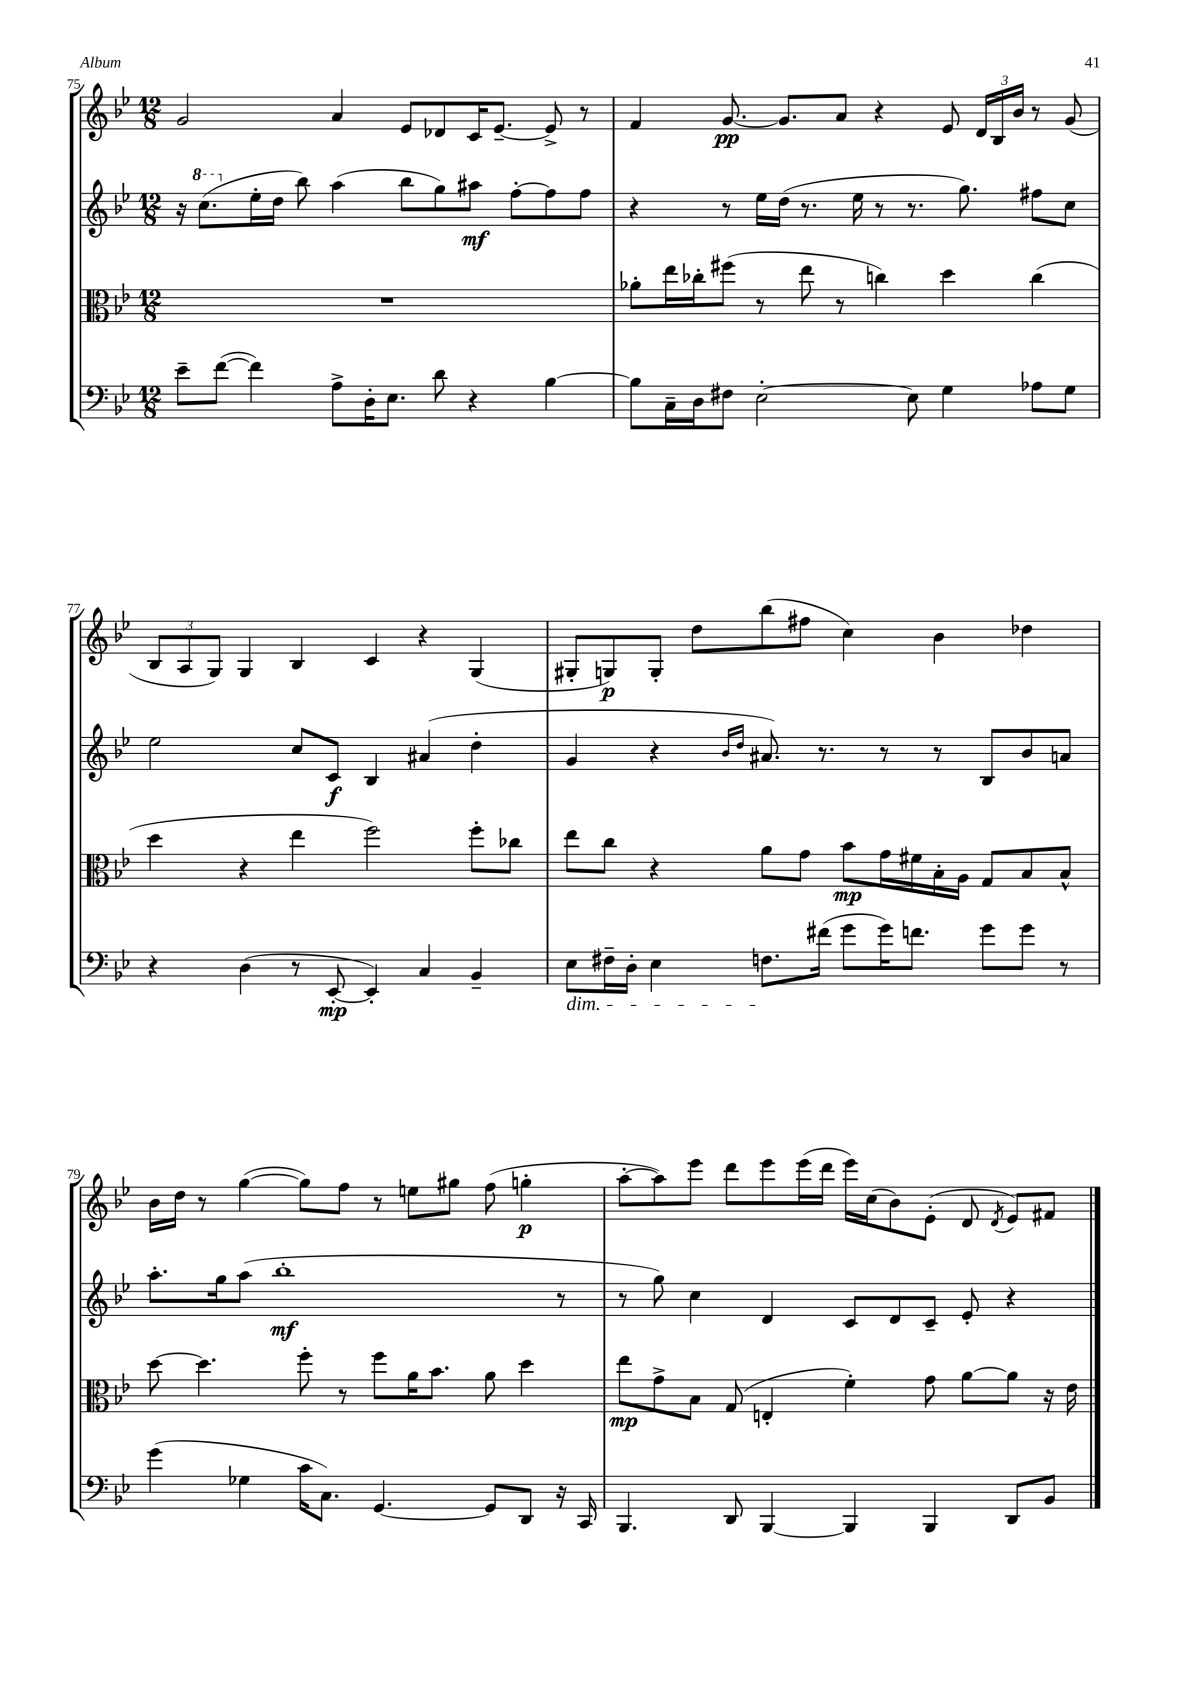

**kern	**dynam	**kern	**dynam	**kern	**dynam	**kern	**dynam
*part4	*part4	*part3	*part3	*part2	*part2	*part1	*part1
*staff4	*staff4	*staff3	*staff3	*staff2	*staff2	*staff1	*staff1
*clefF4	*	*clefC3	*	*clefG2	*	*clefG2	*
*k[b-e-]	*	*k[b-e-]	*	*k[b-e-]	*	*k[b-e-]	*
*M12/8	*	*M12/8	*	*M12/8	*	*M12/8	*
=75	=75	=75	=75	=75	=75	=75	=75
8e-~\L	.	1.r	.	16r	.	2g/	.
*	*	*	*	*8va	*	*	*
.	.	.	.	(8.ccc\L	.	.	.
([8f\J	.	.	.	.	.	.	.
*	*	*	*	*X8va	*	*	*
4f\])	.	.	.	16ee-'\L	.	.	.
.	.	.	.	16dd\JJ	.	.	.
.	.	.	.	8bb-\)	.	.	.
8A^\L	.	.	.	(4aa\	.	4a/	.
16D'\K	.	.	.	.	.	.	.
8.E-\J	.	.	.	.	.	.	.
.	.	.	.	8bb-\L	.	8e-/L	.
8d\	.	.	.	8gg\)	.	8d-X/	.
4r	.	.	.	8aa#X\J	mf	16c/K	.
.	.	.	.	.	.	[8.e-~/J	.
.	.	.	.	[8ff'\L	.	.	.
[4B-\	.	.	.	8ff\]	.	8e-^/]	.
.	.	.	.	8ff\J	.	8r	.
=76	=76	=76	=76	=76	=76	=76	=76
8B-\L]	.	8a-X'\L	.	4r	.	4f/	.
16C~\L	.	16ee-\L	.	.	.	.	.
16D\J	.	16cc-X'\J	.	.	.	.	.
8F#X\J	.	(8ff#X\J	.	8r	.	[8.g/	pp
[2E-'\	.	8r	.	16ee-\LL	.	.	.
.	.	.	.	(16dd\JJ	.	8.g/L]	.
.	.	8ee-\	.	8.r	.	.	.
.	.	8r	.	.	.	8a/J	.
.	.	.	.	16ee-\	.	.	.
.	.	4ccn\)	.	8r	.	4r	.
8E-\]	.	.	.	8.r	.	.	.
4G\	.	4dd\	.	.	.	8e-/	.
.	.	.	.	8.gg\)	.	.	.
.	.	.	.	.	.	24d/LL	.
.	.	.	.	.	.	24B-/	.
.	.	.	.	.	.	24b-/JJ	.
8A-X\L	.	(4cc\	.	8ff#X\L	.	8r	.
8G\J	.	.	.	8cc\J	.	(8g/	.
!!LO:LB:g=z
=77	=77	=77	=77	=77	=77	=77	=77
4r	.	4dd\	.	2ee-\	.	12B-/L	.
.	.	.	.	.	.	12A/	.
.	.	.	.	.	.	12G/J)	.
(4D\	.	4r	.	.	.	4G/	.
8r	.	4ee-\	.	8cc/L	.	4B-/	.
[8EE-'/	mp	.	.	8c/J	f	.	.
4EE-'/])	.	2ff\)	.	4B-/	.	4c/	.
4C/	.	.	.	(4a#X/	.	4r	.
4BB-~/	.	8ff'\L	.	4dd'\	.	(4G/	.
.	.	8cc-X\J	.	.	.	.	.
=78	=78	=78	=78	=78	=78	=78	=78
!LO:TX:b:i:t=dim.	!	!	!	!	!	!	!
8E-\L	.	8ee-\L	.	4g/	.	8G#X'/L	.
16F#X~\L	.	8cc\J	.	.	.	8Gn/)	p
16D'\JJ	.	.	.	.	.	.	.
4E-\	.	4r	.	4r	.	8G'/J	.
.	.	.	.	.	.	8dd\L	.
.	.	.	.	16qqb-/LL	.	.	.
.	.	.	.	16qqdd/JJ	.	.	.
8.Fn\L	.	8a\L	.	8.a#X/)	.	(8bb-\	.
.	.	8g\J	.	.	.	8ff#X\J	.
(16f#X\Jk	.	.	.	8.r	.	.	.
8g\L	.	8b-\L	mp	.	.	4cc\)	.
16g\K)	.	16g\L	.	8r	.	.	.
8.fn\J	.	16f#X\	.	.	.	.	.
.	.	16B-'\	.	8r	.	4b-\	.
.	.	16A\JJ	.	.	.	.	.
8g\L	.	8G/L	.	8B-/L	.	.	.
8g\J	.	8B-/	.	8b-/	.	4dd-X\	.
8r	.	8B-^^/J	.	8an/J	.	.	.
!!LO:LB:g=z
=79	=79	=79	=79	=79	=79	=79	=79
(4g\	.	[8dd\	.	8.aa'\L	.	16b-\LL	.
.	.	.	.	.	.	16dd\JJ	.
.	.	4.dd\]	.	.	.	8r	.
.	.	.	.	16gg\k	.	.	.
4G-X\	.	.	.	(8aa\J	.	([4gg\	.
.	.	.	.	1bb-'	mf	.	.
16c\KL	.	8ff'\	.	.	.	8gg\L])	.
8.C\J)	.	.	.	.	.	.	.
.	.	8r	.	.	.	8ff\J	.
[4.GG/	.	8ff\L	.	.	.	8r	.
.	.	16a\K	.	.	.	8een\L	.
.	.	8.b-\J	.	.	.	.	.
.	.	.	.	.	.	8gg#X\J	.
8GG/L]	.	8a\	.	.	.	(8ff\	.
8DD/J	.	4dd\	.	.	.	4ggn'\	p
16r	.	.	.	8r	.	.	.
16CC/	.	.	.	.	.	.	.
=80	=80	=80	=80	=80	=80	=80	=80
4.BBB-/	.	8ee-\L	mp	8r	.	[8aa'\L	.
.	.	8g^\	.	8gg\)	.	8aa\])	.
.	.	8B-\J	.	4cc\	.	8eee-\J	.
8DD/	.	(8G/	.	.	.	8ddd\L	.
[4BBB-/	.	4En'/	.	4d/	.	8eee-\	.
.	.	.	.	.	.	(16eee-\L	.
.	.	.	.	.	.	16ddd\JJ	.
4BBB-/]	.	4f'\)	.	8c/L	.	16eee-\LL)	.
.	.	.	.	.	.	(16cc\J	.
.	.	.	.	8d/	.	8b-\)	.
4BBB-/	.	8g\	.	8c~/J	.	(8e-'\J	.
.	.	[8a\L	.	8e-'/	.	8d/	.
.	.	.	.	.	.	8qd/	.
8DD/L	.	8a\J]	.	4r	.	8e-/L)	.
8BB-/J	.	16r	.	.	.	8f#X/J	.
.	.	16e-\	.	.	.	.	.
==	==	==	==	==	==	==	==
*-	*-	*-	*-	*-	*-	*-	*-
